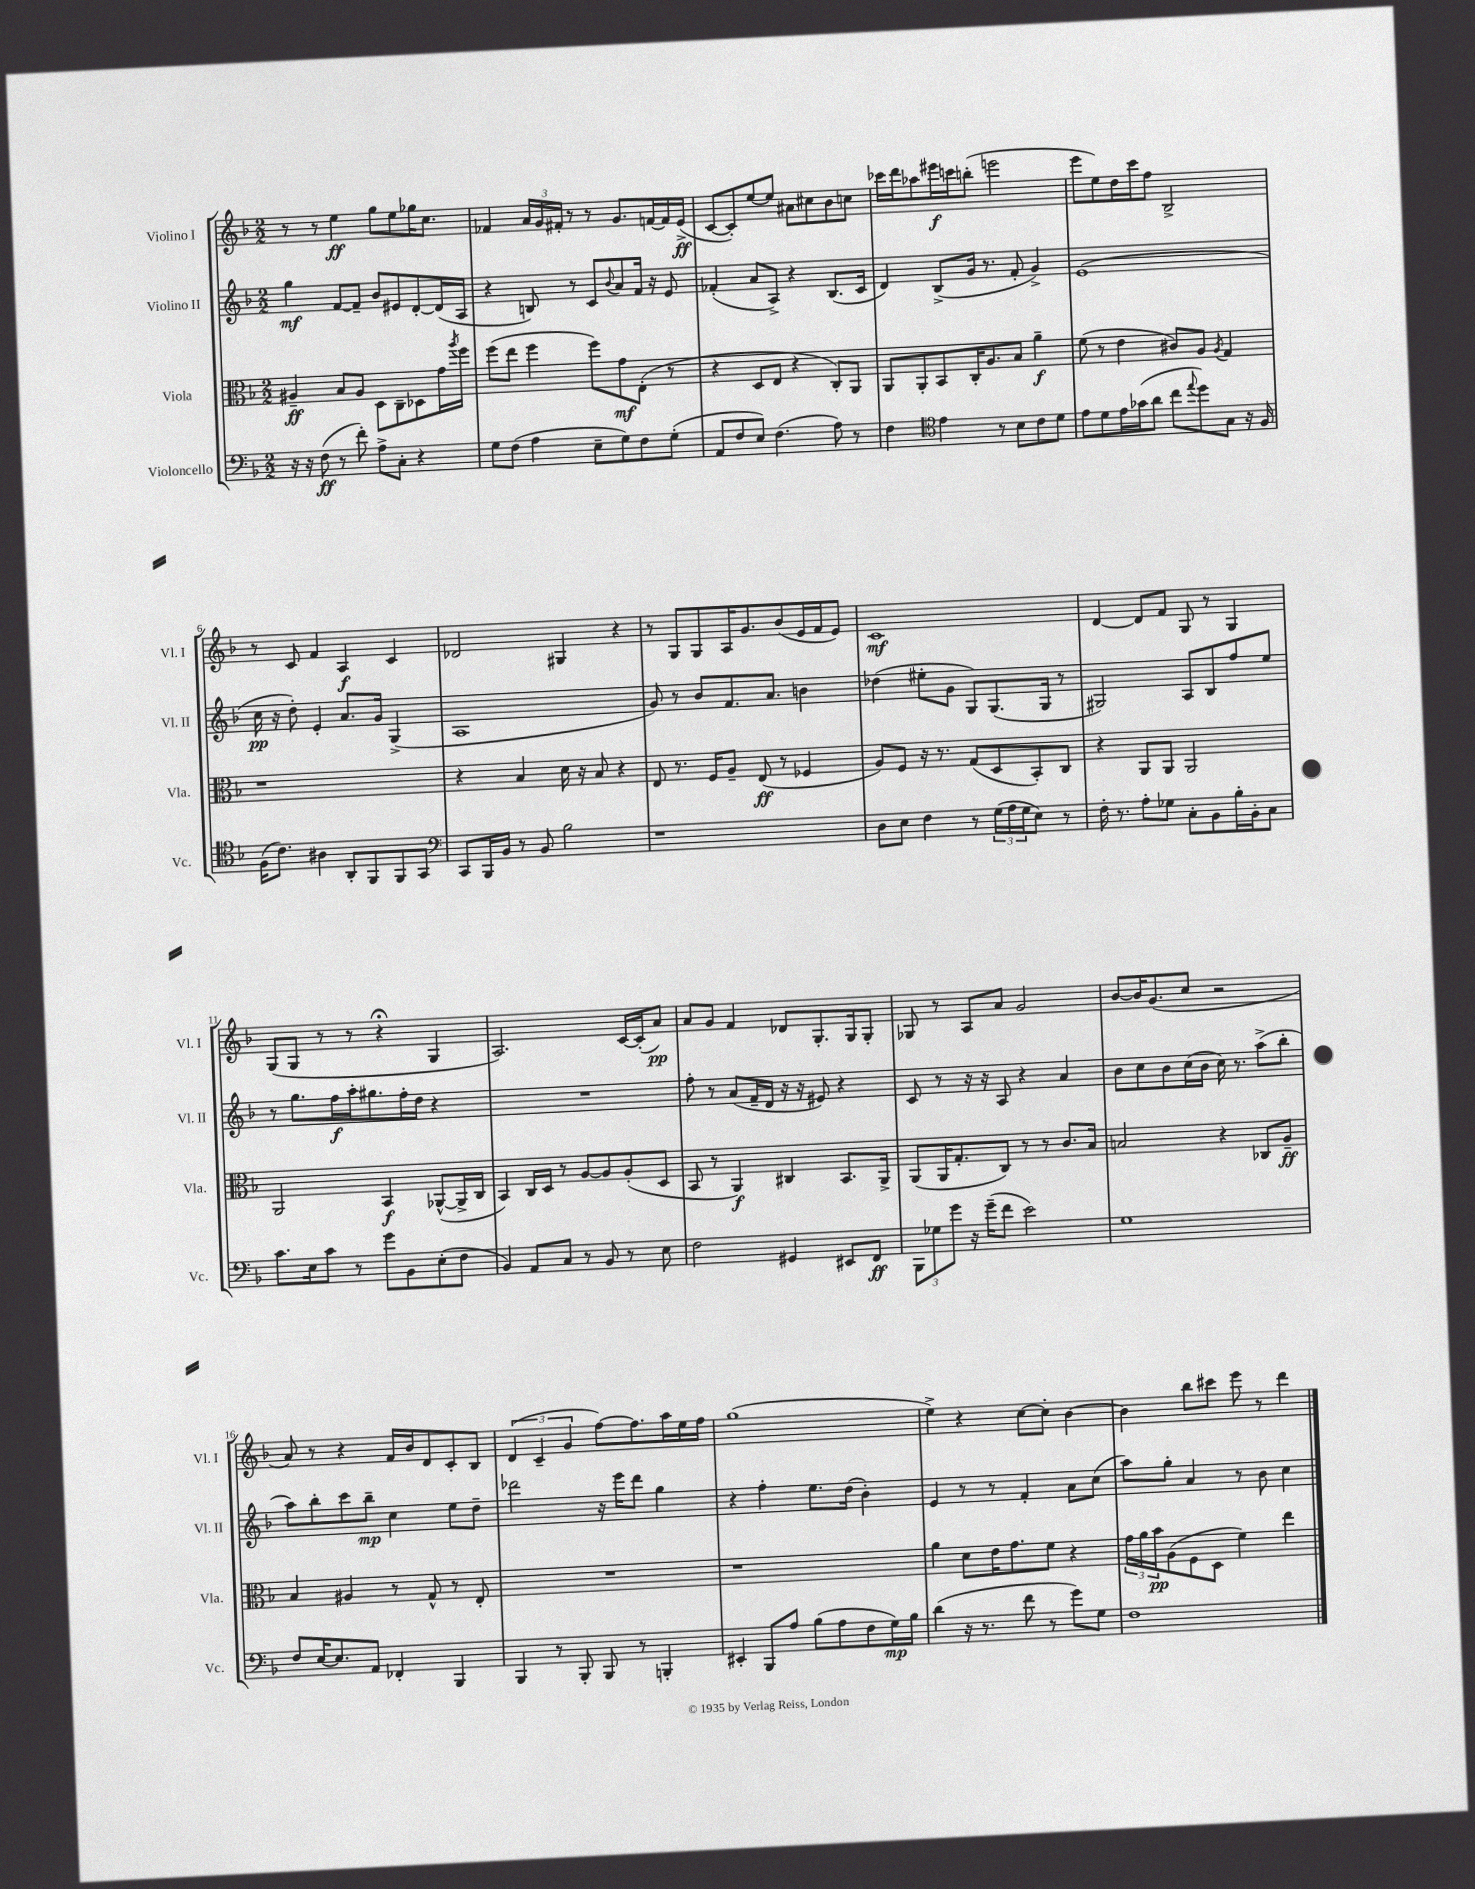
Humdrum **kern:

**kern	**kern	**kern	**kern
*staff4	*staff3	*staff2	*staff1
*clefF4	*clefC3	*clefG2	*clefG2
*k[b-]	*k[b-]	*k[b-]	*k[b-]
*M2/2	*M2/2	*M2/2	*M2/2
16r	4A#~/	4gg\	8r
16r	.	.	.
(8F\	.	.	8r
8r	8B-/L	[8f/L	4ee\
8f'\)	8A#/J	8f~/]J	.
8A^\L	8D\L	8b-/L	8gg\L
8C'\J	8C~\	8e#/	8ee\
4r	8D-\	[8d'/	16gg-\K
.	.	.	8.cc\J
.	16g\L	(16d/]L	.
.	8qaa/	.	.
.	16ff\JJ	16A/JJ	.
=	=	=	=
8G\L	(8ff\L	4r	4f-/
(8F\J	8ee\J	.	.
4A\	4ff\	8B/)	24a/LL
.	.	.	24g/
.	.	.	24f#'/JJ
.	.	8r	8r
8E~\L	8ff\L)	8c/L	8r
.	.	8qqb-/	.
8G\)	8g\	8a/	8.g/L
8F\	(8E'\J	16f/Jk	.
.	.	16r	[16f/L
(8G'\J	8r	8e/	16f/]
.	.	.	(16e^/JJ
=	=	=	=
8AA/L	4r	(4f-'/	[8c/L
8F/	.	.	8c'/])
8E/J)	8D/L	8a/L	[8ee/
(4.F\	8E/J	8A^/J)	8ee/]J
.	4r	4r	8a#\L
.	.	.	8cc#\
8A\)	8C'/L)	(8.B-/L	8b-\
8r	8AA/J	.	8cc\J
.	.	16c/Jk	.
=	=	=	=
4F\	8AA/L	4d/)	16ccc-\LL
.	.	.	16ddd\J
.	8AA'/	.	8aa-\
*clefC4	*	*	*
4e\	8BB-/	(8B-^/L	16eee#\L
.	.	.	16ccc\J
.	16C'/K	16g/Jk	(8bb'\J
.	8.A/	8.r	.
8r	.	.	2eee\
8B-\L	8B-/J	8f'/	.
8c\	4a~\	4g^/)	.
8d\J	.	.	.
=	=	=	=
8e\L	(8f\	(1e	8eee\L
8d\	8r	.	8ee\)
16e\L	4e\	.	16dd\L
(16g-\J	.	.	16ccc\J
8a\J	.	.	8ff\J
8cc\L	8c#/L)	.	2B-^/
8qqee/	.	.	.
8dd\)	8A/J	.	.
.	8qA/	.	.
8G\J	4G/	.	.
16r	.	.	.
16F/	.	.	.
=	=	=	=
(16F\LK	1r	16cc\	8r
8.c\J)	.	16r	.
.	.	8dd'\)	8c/
4A#\	.	4e'/	4f/
8AA'/L	.	8.a/L	4A/
8FF/	.	.	.
.	.	16g/Jk	.
8FF/	.	(4G^/	4c/
8GG/J	.	.	.
=	=	=	=
*clefF4	*	*	*
8CC/L	4r	1A	2d-/
16BBB-/L	.	.	.
16BB-/JJ	.	.	.
8r	4B-/	.	.
8BB-/	.	.	.
2B-\	16d\	.	4G#/
.	16r	.	.
.	8B-/	.	.
.	4r	.	4r
=	=	=	=
1r	8E/	8g/)	8r
.	8.r	8r	8G/L
.	.	8b-/L	8G/
.	16F/LK	.	.
.	8A~/J	8.f/	16A/K
.	.	.	8.g/
.	(8E/	.	.
.	.	8.a/J	.
.	8r	.	(8b-/
.	4F-/	4b\	16e/L
.	.	.	16f/J
.	.	.	8e/J)
=	=	=	=
8D\L	8A/L)	(4dd-\	1c
8E\J	8F/J	.	.
4F\	16r	8ee#'\L	.
.	8.r	.	.
.	.	8g\J	.
8r	(8G/L	8G/L)	.
(24G\LL	8D/	(8.G/	.
24A\	.	.	.
24G\J	.	.	.
8E\J)	8BB-'/)	.	.
.	.	16G/Jk	.
8r	8C/J	8r	.
=	=	=	=
16F'\	4r	2G#/)	[4d/
8.r	.	.	.
8A'\L	8AA/L	.	8d/]L
8G-\J	8AA/J	.	8f/J
8C'\L	2AA/	8A/L	8G/
8BB-\	.	8B-/	8r
16B-'\L	.	8ff/	4G/
16BB-'\J	.	.	.
8C\J	.	8ee/J	.
=	=	=	=
8.c\L	2AA/	8r	(8G/L
.	.	8.gg\L	8G/J
16E\k	.	.	.
8c\J	.	.	8r
.	.	16ff\L	.
8r	.	16aa'\J	8r
.	.	8.gg#\	.
8g\L	4BB-/	.	4r;
8BB-\	.	16ff'\L	.
.	.	16dd\JJ	.
(8E'\	([8AA-^^/L	4r	4G/
8F\J	16AA-^/]L	.	.
.	16C/JJ	.	.
=	=	=	=
4BB-/)	4BB-/)	1r	2.A/)
8AA/L	16C/LL	.	.
.	16D/JJ	.	.
8C/J	8r	.	.
8r	[8A/L	.	.
8BB-/	8A/]	.	.
8r	(8A'/	.	[16c/LL
.	.	.	(16c'/]J
8E\	8D/J	.	8a/J)
=	=	=	=
2F\	8BB-/	8ff'\	8a/L
.	8r	8r	8g/J
.	4AA/)	(8a/L	4f/
.	.	16f~/L	.
.	.	16d/JJ	.
4GG#/	4C#/	16r	8d-/L
.	.	16r	.
.	.	8e#/)	8.G'/
8EE#/L	8.BB-/L	4r	.
.	.	.	16G/k
8FF/J	.	.	8G'/J
.	16AA^/Jk	.	.
=	=	=	=
12BBB-\L	(8AA/L	8c/	8G-/
12G-\	.	.	.
.	16AA/K	8r	8r
12g\J	.	.	.
.	8.G'/	.	.
16r	.	16r	8A/L
(16g~\LK	.	16r	.
8f\J	8C/J)	8A/	8a/J
2e\)	8r	4r	2g/
.	8r	.	.
.	8.c/L	4a/	.
.	16B-/Jk	.	.
=	=	=	=
1G	2B/	8b-\L	[8b-/L
.	.	8cc\	16b-/]K
.	.	.	(8.g/
.	.	8b-\	.
.	.	(16cc\L	8cc/J
.	.	16b-\JJ	.
.	4r	16cc\)	2r
.	.	8.r	.
.	8C-/L	(8aa^\L	.
.	8A~/J	8bb-'\J	.
=	=	=	=
8F/L	4B-/	8aa\L)	8a/)
[16E/K	.	8bb-'\	8r
8.E/]	.	.	.
.	4A#/	8ccc\	4r
8AA/J	.	8bb-~\J	.
4FF-'/	8r	4cc\	16f/LL
.	.	.	16b-/J
.	8G^^/	.	8d/
4BBB-/	8r	8ee\L	8c'/
.	8E'/	8dd~\J	8B-/J
=	=	=	=
4BBB-/	1r	2ddd-\	(6d/
.	.	.	6c~/
8r	.	.	.
.	.	.	6g/
8BBB-'/	.	.	.
8BBB-/	.	16r	[8ff\L)
.	.	16eee\LK	.
8r	.	8ddd-\J	8.ff\]
4BBB'/	.	4gg\	.
.	.	.	16aa\L
.	.	.	16ee\
.	.	.	16ff\JJ
=	=	=	=
4EE#'/	1r	4r	(1gg
8BBB-/L	.	4ff'\	.
8A/J	.	.	.
(8B-\L	.	8.ee\L	.
8A\	.	.	.
.	.	(16dd\Jk	.
8F\	.	4b-'\)	.
16G\L)	.	.	.
16B-\JJ	.	.	.
=	=	=	=
(4d\	4a\	4e/	4ee^\)
16r	8d\L	8r	4r
8.r	.	.	.
.	16e\K	8r	.
.	8.g\	.	.
8f\	.	4f'/	[8cc\L
8r	8f\J	.	8cc'\]J
8g\L)	4r	8a\L	[4b-\
8G\J	.	(8cc\J	.
=	=	=	=
1F	24g\LL	8aa\L)	4b-\]
.	24a\	.	.
.	24b-\J	.	.
.	(8A\	8gg'\J	.
.	8F\	4a/	8bb-\L
.	8D\J	.	8ccc#\J
.	4f\)	8r	8eee\
.	.	8b-\	8r
.	4ee\	4cc\	4ddd\
==	==	==	==
*-	*-	*-	*-
